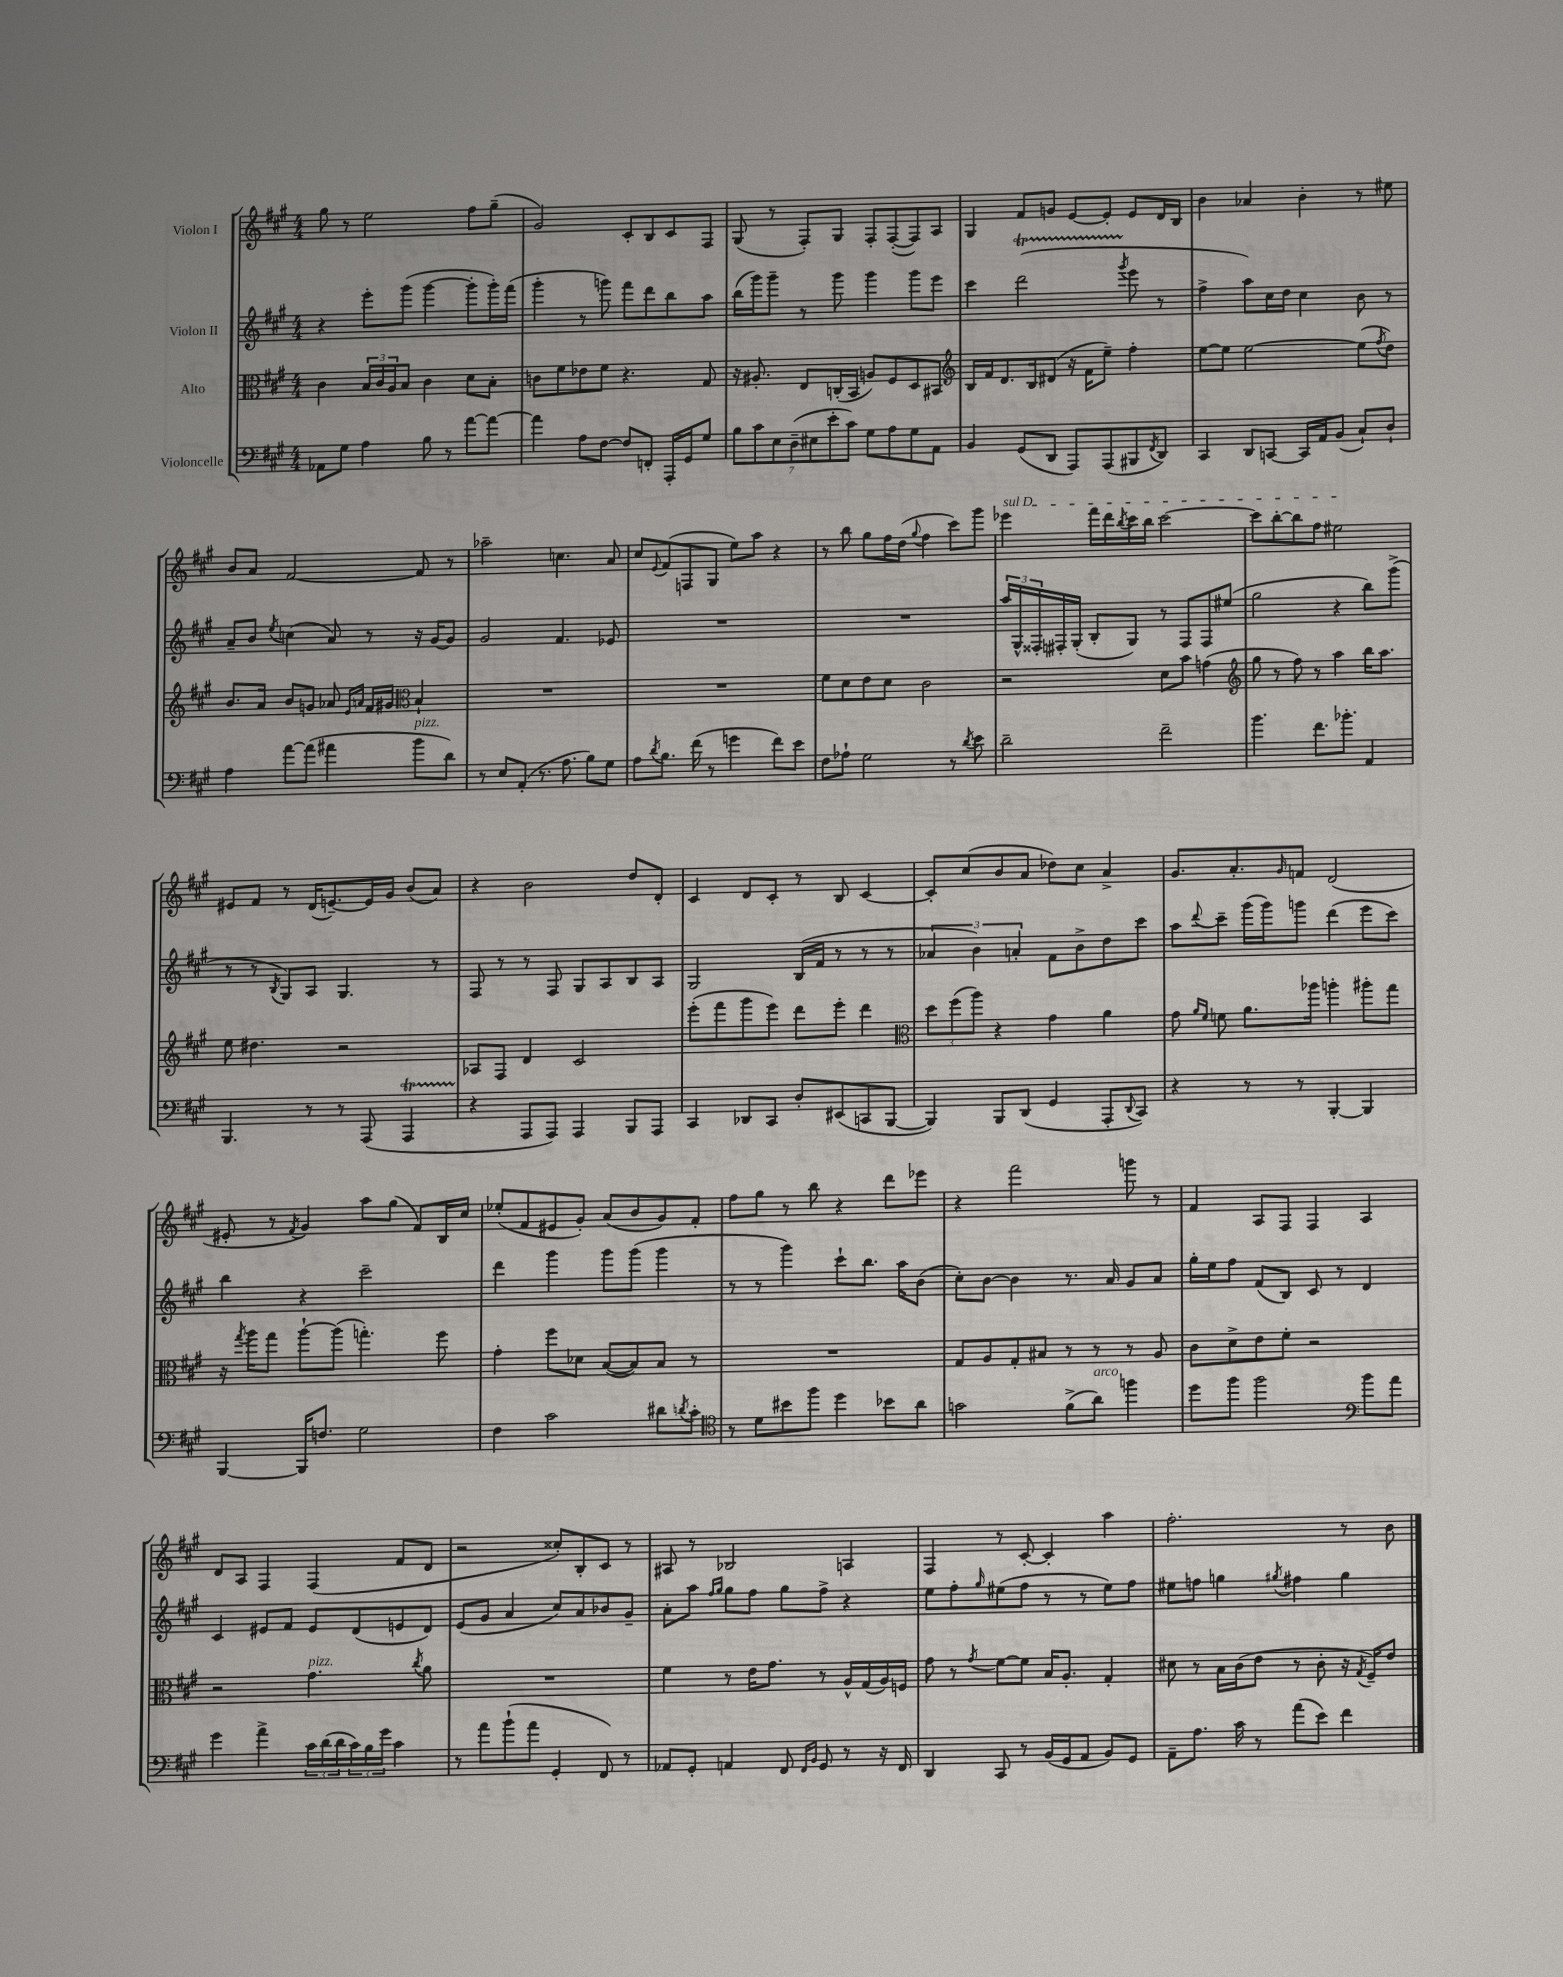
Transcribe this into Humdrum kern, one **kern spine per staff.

**kern	**kern	**kern	**kern
*staff4	*staff3	*staff2	*staff1
*clefF4	*clefC3	*clefG2	*clefG2
*k[f#c#g#]	*k[f#c#g#]	*k[f#c#g#]	*k[f#c#g#]
*M4/4	*M4/4	*M4/4	*M4/4
8AA-	4c#	4r	8gg#
8G#	.	.	8r
4A	24B	8eee'	2ee
.	24c#	.	.
.	24A	.	.
.	8B	(8ggg#	.
8B	4c#	[4ggg#	.
8r	.	.	.
[8a	8d	8ggg#']	8ff#
8a_	8B'	16ggg#')	(8gg#~
.	.	(16fff#	.
=	=	=	=
4a]	8c	4ggg#'	2g#)
.	8f#	.	.
8A	8e-	8r	.
[8F#	8f#	8ggg)	.
8F#]	4.r	8fff#	8c#'
8FF'	.	8ddd	8B
16AAA'	.	8bb	8c#
16GG#	.	.	.
8G#	8G#	8aa	8F#
=	=	=	=
14B	16r	(16bb	(8G#
.	8.A#'	16ggg#)	.
14c#	.	.	.
.	.	8ggg#~	8r
14E	.	.	.
(14D~	.	.	.
.	8E	8r	8F#')
14E#	.	.	.
14e'	.	.	.
.	(16C'	8ggg#	8G#
14c#)	.	.	.
.	16BB	.	.
8G#	8A)	4ggg#	8F#'
8A	8F#	.	([8F#'
8G#	8D	8ggg#	8F#])
8AA	8BB#	8eee	8A
=	=	=	=
*	*clefG2	*	*
4BB	16B	4ccc#	4G#
.	16f#	.	.
.	8.d	.	.
(8GG#	.	(2ddd	8f#
.	16B	.	.
8DD	(8d#	.	8g
8AAA)	16r	.	[8e
.	16f#	.	.
(8AAA	8ee~)	.	8e']
.	.	8qggg#	.
8BBB#	4ff#'	8eee	8e
8qFF#	.	.	.
8DD)	.	8r	16d
.	.	.	16B
=	=	=	=
4CC#	[8ee	4ff#^	4b
.	8ee]	.	.
8DD	[2ee	8aa)	4a-
[8CC	.	16cc#	.
.	.	16dd	.
16CC]	.	4cc#	4b'
16AA	.	.	.
(8BB	.	.	.
8C#`)	(8ee]	8b	8r
.	8qff#	.	.
8D`	8dd)	8r	8ee#
=	=	=	=
4A	8.b	8a~	8b
.	.	8b	8a
.	16a	.	.
.	.	8qee	.
[8a	8b	(4cc	[2f#
(8a]	8g	.	.
4a#	8a-	8a)	.
.	16qqe	.	.
.	16qqa	.	.
.	16f#	8r	.
.	16g#	.	.
*	*clefC3	*	*
8b	4B`	16r	8f#]
.	.	[16g#	.
8d)	.	8g#]	8r
=	=	=	=
8r	1r	2g#	2aa-~
8E	.	.	.
(8AA'	.	.	.
8.r	.	.	.
.	.	4.f#	4.cc
8.A	.	.	.
8B)	.	.	.
8G#	.	8e-	8a
=	=	=	=
8A	1r	1r	8cc#
8qd	.	.	8qqe
8.B	.	.	(8f#
.	.	.	8F
(16f#	.	.	.
8r	.	.	8G#
4g	.	.	8ee)
.	.	.	8aa
8f#)	.	.	4r
8e	.	.	.
=	=	=	=
8F#	8f#	1r	8r
8A-`	8d	.	8bb
2G#	8e	.	8gg#
.	8d	.	16ff#
.	.	.	(16dd
.	.	.	8qqgg#
.	2c#	.	4ff#
8r	.	.	8ccc#)
8qd	.	.	.
8e	.	.	8ggg#
=	=	=	=
2d~	2r	24aa	4eee-
.	.	24G#^^	.
.	.	24F##'	.
.	.	16F#'	.
.	.	(16G#'	.
.	.	8B'	16fff#
.	.	.	16ddd
.	.	.	8qbb
.	.	8G#)	16ccc#
.	.	.	16bb
2f#~	8d	8r	[2ccc#
.	8b	8F#	.
.	(4g	8F#	.
.	.	(8ee#	.
=	=	=	=
*	*clefG2	*	*
4.b	8gg#	2gg#	8ccc#]
.	8r	.	[8bb'
.	8ff#)	.	8bb]
8.f#	8r	.	8ff#
.	4aa	4r	2ee#
8.b-'	.	.	.
4AA	16bb	8bb)	.
.	8.aa	.	.
.	.	(8ggg#^	.
=	=	=	=
4.BBB	8ee	8r	8e#
.	4.dd#	8r	8f#
.	.	8qB	.
.	.	8G#)	8r
8r	.	8A	(16d
.	.	.	[8.e~)
8r	2r	4.G#	.
(8AAA	.	.	16e]
.	.	.	16g#
4AAA	.	.	(8b
.	.	8r	8a)
=	=	=	=
4r	8A-	8F#	4r
.	8F#	8r	.
8AAA	4d	8r	2b
8AAA)	.	8F#	.
4AAA	2c#	8G#	.
.	.	8A	.
8BBB	.	8B	8dd
8AAA	.	8A	8d'
=	=	=	=
4CC#	(8eee'	2G#	4c#
.	8fff#	.	.
8DD-	8ggg#	.	8d
8CC#	8eee)	.	8c#'
8D'	8ddd	(16B	8r
.	.	16f#	.
(8EE#	8eee'	8r	8B
8CC	4ddd	8r	[4c#
[8BBB	.	8r	.
=	=	=	=
*	*clefC3	*	*
4BBB])	12dd	6a-	8c#']
.	(12ff#	.	.
.	.	.	(8cc#
.	12aa)	6b)	.
8BBB	4r	.	8b
.	.	6a'	.
(8DD	.	.	8a
4GG#	4g#	8f#	8dd-)
.	.	8b^	8cc#
8AAA'	4a	8dd	4a^
8qqDD	.	.	.
8CC#)	.	8ccc#	.
=	=	=	=
4r	8g#	8aa	8.g#
.	16qqa	.	.
.	16qqf#	8qqddd	.
.	8f	8ccc#~	.
.	.	.	8.a'
8r	8.a	(16ggg#	.
.	.	16ggg#)	.
.	.	.	16qqg#
8r	.	8ggg	8f
.	16aa-	.	.
[4BBB'	4aa'	(4ddd	(2d
4BBB]	8aa#'	8eee	.
.	8gg#	8ccc#)	.
=	=	=	=
[4BBB	16r	4bb	8e#'
.	8qgg#	.	.
.	16aa	.	.
.	8gg#	.	8r
.	.	.	8qf#
16BBB]	[8aa`	4r	4g#)
8.F	.	.	.
.	(8aa]	.	.
2G#	4.gg')	2ccc#~	8aa
.	.	.	(8gg#
.	.	.	8f#)
.	8ff#	.	16B
.	.	.	16cc#
=	=	=	=
4F#	4g#'	4ddd	(8ee-'
.	.	.	8f#
2c#	8ff#	4ggg#	8e#
.	8d-	.	8g#')
.	([8B	8ggg#	(8a
.	8B])	(8ggg#	8b
8d#	8B	4ggg#	8g#)
8qd	.	.	.
8c#'	8r	.	8f#'
=	=	=	=
*clefC4	*	*	*
8r	1r	8r	8ff#
8d	.	8r	8gg#
8b#	.	4ggg#)	8r
8ff#	.	.	8bb
4dd	.	8ccc#`	4r
.	.	8.bb	.
8b-	.	.	8ddd
.	.	16aa	.
8a	.	(8b	8eee-
=	=	=	=
2g	8G#	8cc#')	4r
.	8A	[8b	.
.	8G#'	4b]	2fff#
.	8B#	.	.
(8f#^	8r	8.r	.
8a)	8r	.	.
.	.	16a	.
4ff	8r	8g#	8ggg
.	8A	8a	8r
=	=	=	=
8dd	8c#	16gg#'	4f#
.	.	16ee	.
8ff#	8d^	8ff#	.
2ff#	8e	(8f#	8A
.	8f#'	8B)	8F#
.	2r	8c#	4F#
.	.	8r	.
*clefF4	*	*	*
8b	.	4d	4A
8a	.	.	.
=	=	=	=
4g#	2r	4c#	8d
.	.	.	8A
4a^	.	8e#	4F#
.	.	8f#	.
24c#	4.g#	8e#	(4F#
(24d	.	.	.
24d	.	.	.
24c#)	.	(8d	.
24B	.	.	.
24g#	.	.	.
4c#	.	8e	8f#
.	8qcc#	.	.
.	8a	8d)	8d
=	=	=	=
8r	1r	(8e	2r
8a	.	8g#	.
(8b`	.	4a	.
8a	.	.	.
4GG#'	.	8cc#)	8cc##')
.	.	8a	8B'
8FF#)	.	8b-	8c#
8r	.	8g#~	8r
=	=	=	=
8AA-	4f#	8a'	8A#
8GG#'	.	8aa	8r
.	.	16qqff#	.
.	.	16qqgg#	.
4AA	8r	8gg#	2B-
.	16e	8ff#	.
.	8.g#	.	.
8FF#	.	8gg#	.
16qqFF#	.	.	.
16qqBB	.	.	.
8GG#	8r	8ff#^	.
8r	16A^^	4r	4A
.	(16G#	.	.
16r	16A)	.	.
16FF#	16F	.	.
=	=	=	=
4DD	8g#	8ee	4F#
.	8r	8ff#'	.
.	8qg#	16qqgg#	.
8CC#	[8f#	(8ee#	8r
8r	8f#]	8ff#	[8c#'
(16BB	16B	8r	4c#']
16GG#	8.A'	.	.
8AA	.	8r	.
8BB)	4G#'	8ee#)	4aa
8GG#	.	8ff#	.
=	=	=	=
8AA~	8d#	8ee#	2.ff#'
8.A	8r	8ff	.
.	16B	4gg	.
16c#	(16c#	.	.
8r	8e	.	.
.	.	8qgg#	.
(8a	8r	4ff#	.
8e)	8c#'	.	.
4f#	16r	4gg#	8r
.	8qG#	.	.
.	16F#~)	.	.
.	8e	.	8b
==	==	==	==
*-	*-	*-	*-
